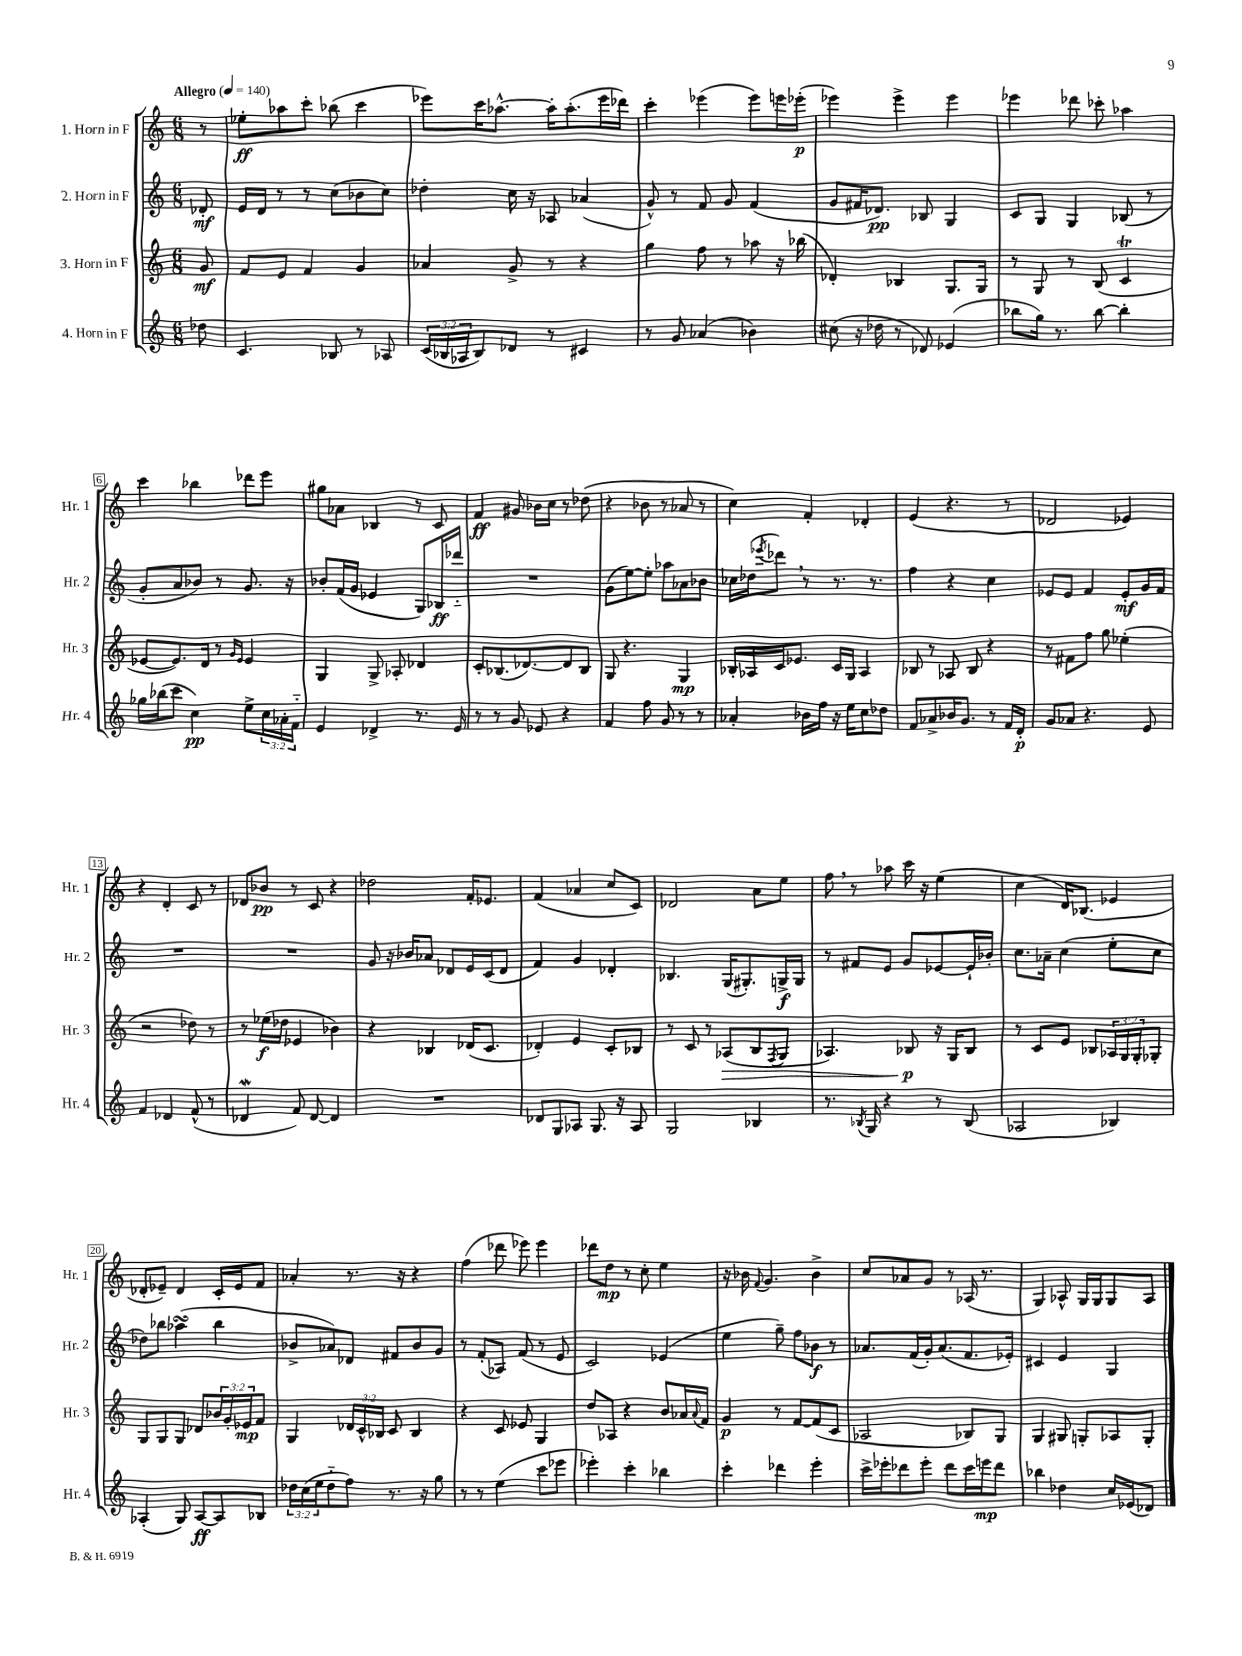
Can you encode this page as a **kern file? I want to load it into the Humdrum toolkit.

**kern	**kern	**kern	**kern
*staff4	*staff3	*staff2	*staff1
*clefG2	*clefG2	*clefG2	*clefG2
*k[]	*k[]	*k[]	*k[]
*M6/8	*M6/8	*M6/8	*M6/8
*MM140	*MM140	*MM140	*MM140
8dd-	8g	8d-'	8r
=	=	=	=
4.c	8f	16e	8ee-'
.	.	16d	.
.	8e	8r	8aa-
.	4f	8r	8ccc'
8B-	.	(8cc	(8bb-
8r	4g	8b-	4ccc
8A-	.	8cc)	.
=	=	=	=
(24c	4a-	4dd-'	8eee-)
24B-	.	.	.
24A-	.	.	.
8B-)	.	.	16ccc
.	.	.	[8.aa-^^
8d-	8g^	16cc	.
.	.	16r	.
8r	8r	8A-	16aa-']
.	.	.	(8.aa-'
4c#	4r	(4a-	.
.	.	.	16eee-
.	.	.	16ddd-)
=	=	=	=
8r	4gg	8g^^)	4ccc'
8g	.	8r	.
(4a-	8ff	8f	(4eee-
.	8r	8g	.
4b-)	8aa-	(4f	8eee-)
.	16r	.	16eee
.	(16bb-	.	(16eee-'
=	=	=	=
(8cc#	4d-')	8g	4eee-)
16r	.	16f#	.
16dd-	.	8.d-)	.
8r	4B-	.	4eee-^
8d-)	.	8B-	.
(4e-	8.G	4G	4eee-
.	16G	.	.
=	=	=	=
8bb-	8r	8c	4eee-
16gg)	8G	8G	.
8.r	.	.	.
.	8r	4G	8ddd-
[8bb-	(8B	.	8ccc-'
4bb-']	4c	(8B-	4aa-
.	.	8r	.
=	=	=	=
16gg-	[8e-	8g'	4ccc
(16bb-	.	.	.
8ccc	8.e-])	8a	.
4cc)	.	8b-)	4bb-
.	16d	.	.
.	8r	8r	.
.	16qqg	.	.
.	16qqe-	.	.
8ee^	4e-	8.g	8ddd-
24cc	.	.	8eee
24a-'	.	.	.
.	.	16r	.
24f'~	.	.	.
=	=	=	=
4e	4G	8b-'	8gg#
.	.	(16f	8a-
.	.	16g	.
4d-^	8G^	4e-	4B-
.	8A-'	.	.
8.r	4d-	8G)	8r
.	.	16B-	8c
16e	.	16ddd-'~	.
=	=	=	=
8r	8c'	2.r	4f
8r	(8.B-	.	.
8g	.	.	8g#
.	[8.d-)	.	.
8e-	.	.	16b-
.	.	.	16cc
4r	8d-]	.	8r
.	8B-	.	(8dd-
=	=	=	=
4f	8G	(8g	4r
.	4.r	[8ee)	.
8ff	.	8ee']	8b-
8g	.	8aa-	8r
8r	4G	8a-	8a-
8r	.	8b-	8r
=	=	=	=
4a-'	16B-'	16cc-	4cc)
.	16A-	(16dd-	.
.	.	8qeee-	.
.	16c	8ddd-)	.
.	8.e-	.	.
16b-	.	8r	4f'
16ff	.	.	.
16r	16c	8.r	.
16ee	16G	.	.
8cc	4A-	.	4d-'
.	.	8.r	.
8dd-	.	.	.
=	=	=	=
8f	8B-	4ff	(4e
8a-^	8r	.	.
16b-	8A-	4r	4.r
8.g	.	.	.
.	8B-	.	.
8r	4r	4cc	.
16f	.	.	8r
16d'	.	.	.
=	=	=	=
8g	8r	8e-	2d-
8a-	8f#	8e-	.
4.r	8ff	4f	.
.	8gg	.	.
.	(4ee-'	8e-'	4e-)
8e	.	16g	.
.	.	16f	.
=	=	=	=
4f	2r	2.r	4r
4d-	.	.	4d'
(8f^^	8dd-)	.	8c
8r	8r	.	8r
=	=	=	=
4d-	8r	2.r	8d-
.	(16ee-	.	8b-
.	16dd-	.	.
8f)	4e-	.	8r
[8d-	.	.	8c
4d-]	4b-)	.	4r
=	=	=	=
2.r	4r	8g	2dd-
.	.	16r	.
.	.	16b-	.
.	4B-	8a-	.
.	.	8d-	.
.	(16d-	16e	16f'
.	8.c	(16c	8.e-
.	.	8d-	.
=	=	=	=
8d-	4d-')	4f)	(4f
8G	.	.	.
8A-	4e	4g	4a-
8.G	.	.	.
.	8c'	4d-'	8cc
16r	.	.	.
8A-	8B-	.	8c)
=	=	=	=
2G	8r	4.B-	2d-
.	8c	.	.
.	8r	.	.
.	(8A-	(16G	.
.	.	8.G#')	.
4B-	8B	.	8a
.	8qF	.	.
.	8G	16G^	8ee
.	.	16G	.
=	=	=	=
8.r	4.A-)	8r	8ff
.	.	8f#	8r
8qB-	.	.	.
16G	.	.	.
4r	.	8e	8aa-
.	8B-	8g	16ccc
.	.	.	16r
8r	16r	[8e-	(4ee
.	16G	.	.
(8B-	8B-	16e-`]	.
.	.	16b-'	.
=	=	=	=
2A-	8r	8.cc	4cc
.	8c	.	.
.	.	16a-~	.
.	8e	(4cc	16d)
.	.	.	(8.B-
.	8B-	.	.
4B-)	24A-	8ee'	4e-
.	24G	.	.
.	24G'	.	.
.	8G-'	8cc	.
=	=	=	=
(4A-'	8G	8dd-)	8d-'
.	8G	8bb-	8e-~)
8G)	8G	(4aa-	4d-
[8A-	8d-	.	.
8A-]	24b-	4bb-	16c'
.	24g'	.	.
.	.	.	16e-
.	24e-	.	.
8B-	8f	.	8f
=	=	=	=
24dd-	4G	8b-^	4a-'
(24cc	.	.	.
24ee	.	.	.
8dd-'~	.	8a-)	.
8ff)	24d-	8d-	8.r
.	24c^^	.	.
.	24B-	.	.
8.r	8c	8f#	.
.	.	.	16r
.	4B-	8b-	4r
16r	.	.	.
8gg	.	8g	.
=	=	=	=
8r	4r	8r	(4ff
8r	.	(8f'	.
(4ee	8c	8A-)	8ddd-
.	8e-	(8f	8eee-)
8ccc	4G	8r	4eee-
8eee-	.	8e	.
=	=	=	=
4eee-')	8dd	2c)	8ddd-
.	8A-	.	8dd
4ccc'	4r	.	8r
.	.	.	8cc'
4bb-	8b	(4e-	4ee
.	16a-	.	.
.	8qqa-	.	.
.	16f	.	.
=	=	=	=
4ccc'	4g	4ee	16r
.	.	.	16b-
.	.	.	8qqf
.	.	.	4.g
4ddd-	8r	8gg~)	.
.	[8f	8ff	.
4eee'	(8f]	8b-	4b-^
.	8c	8r	.
=	=	=	=
16ccc^	2A-	8.a-	8cc
16eee-'	.	.	.
8ddd-	.	.	8a-
.	.	(16f	.
8eee-'	.	16g')	8g
.	.	(8.a-	.
8ddd-	.	.	8r
16ccc	8B-)	8.f	(16A-
16eee	.	.	8.r
8ddd-	8G	.	.
.	.	16e-')	.
=	=	=	=
4bb-	4G	4c#	4G)
4dd-	8G#	4e	8A-^^
.	8G'	.	16G
.	.	.	16G
16cc	8A-	4G	8G
(16e-	.	.	.
8d-)	8G'	.	8A-
==	==	==	==
*-	*-	*-	*-
